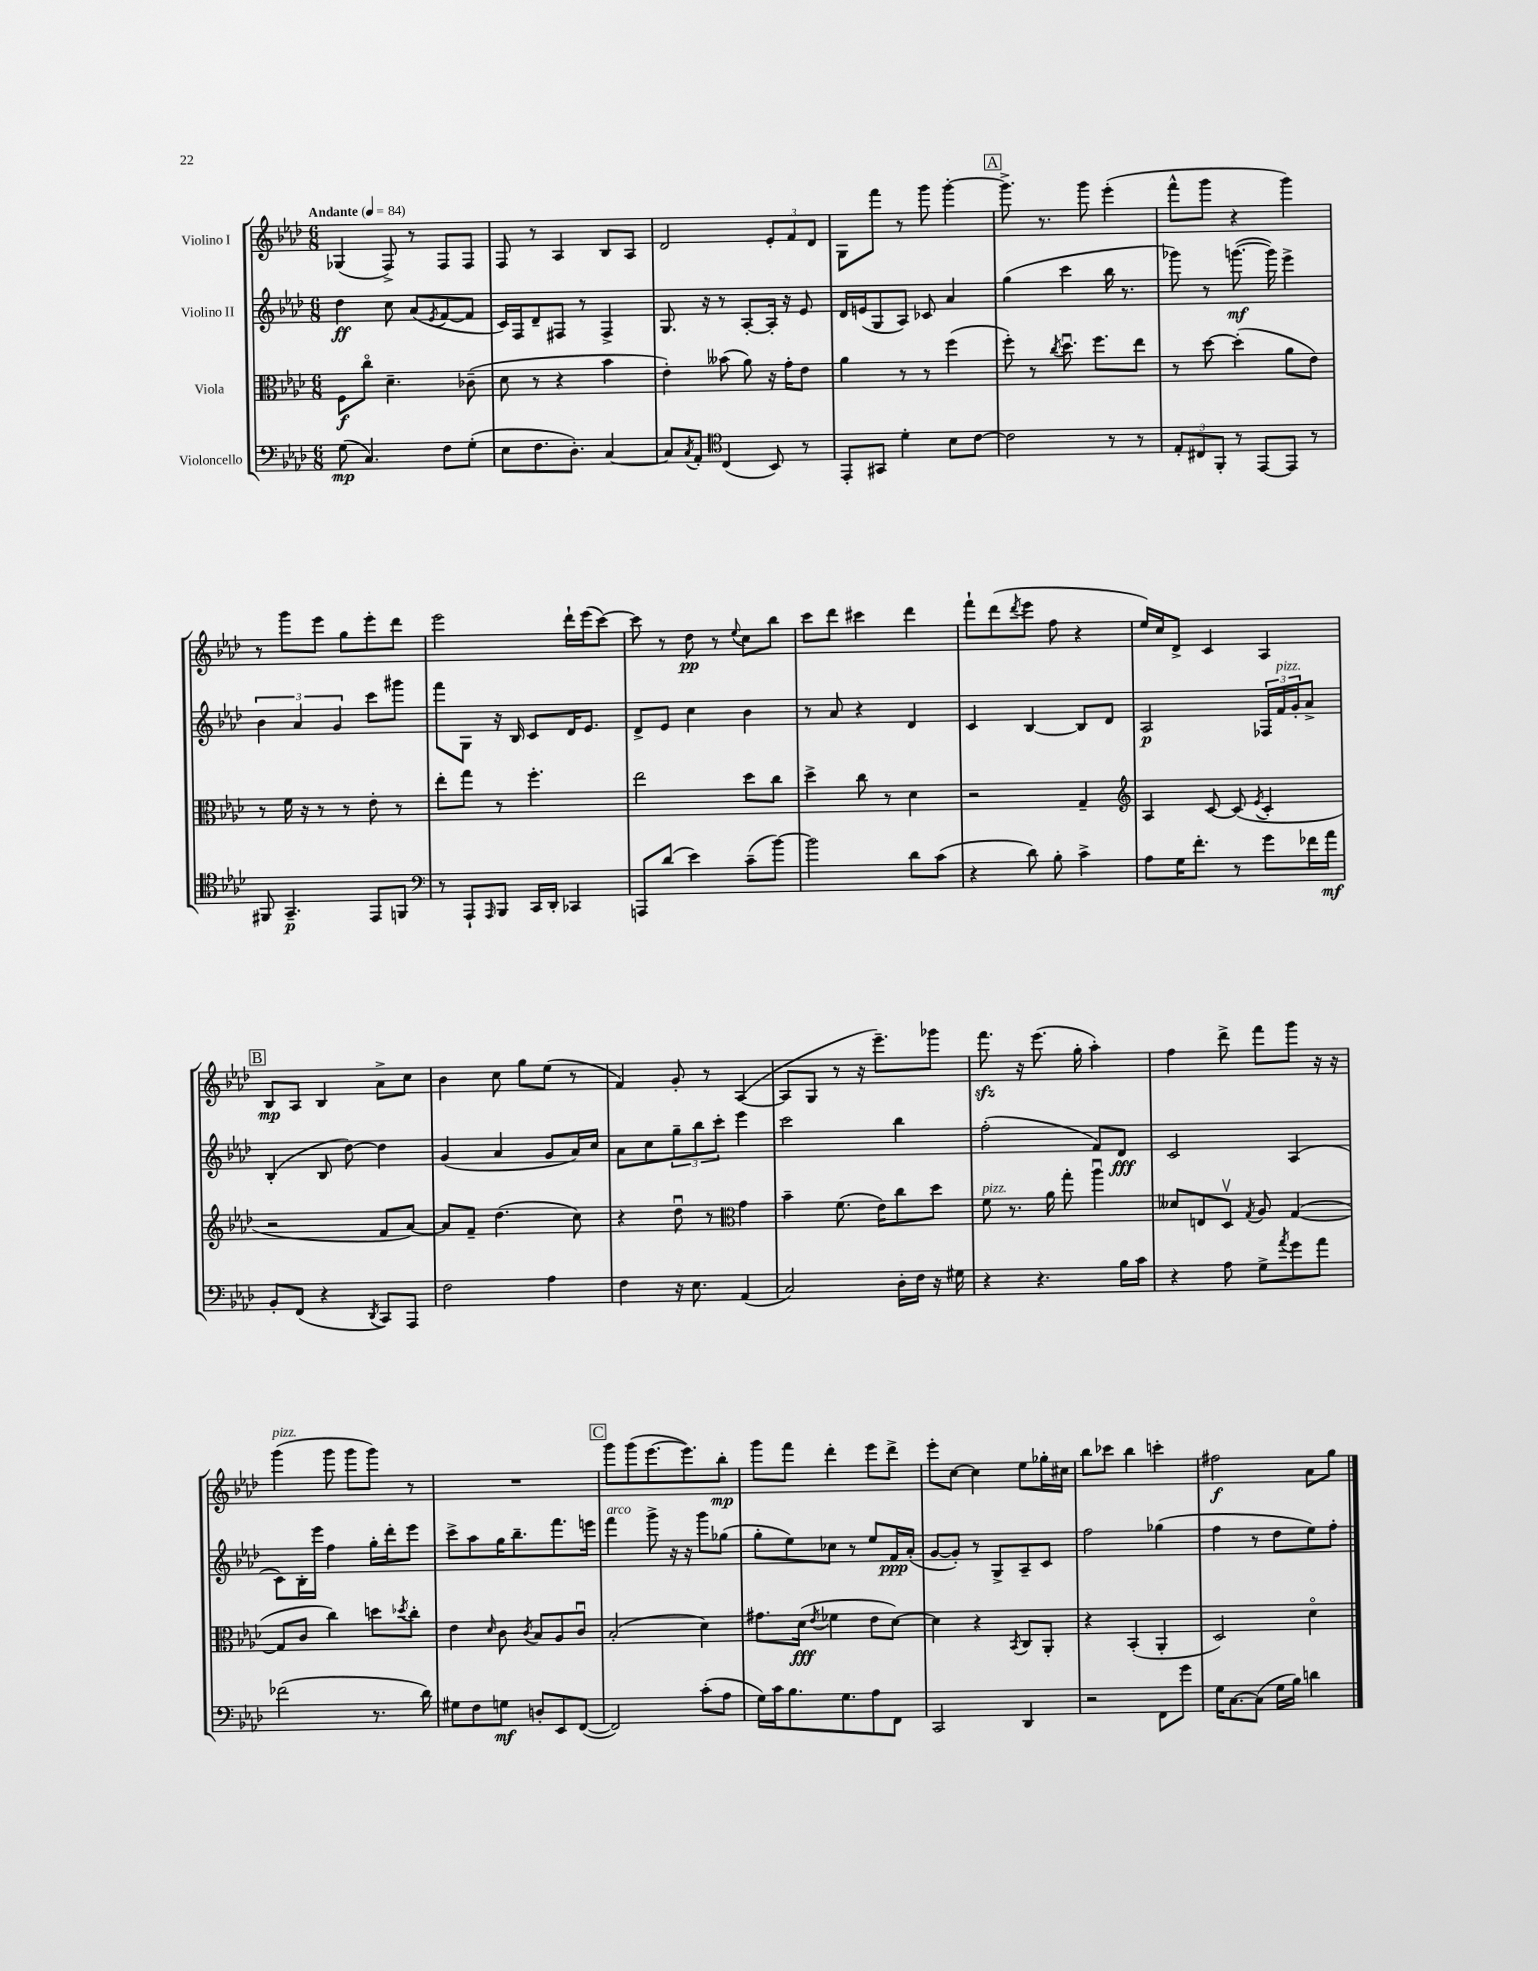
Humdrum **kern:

**kern	**kern	**kern	**kern
*staff4	*staff3	*staff2	*staff1
*clefF4	*clefC3	*clefG2	*clefG2
*k[b-e-a-d-]	*k[b-e-a-d-]	*k[b-e-a-d-]	*k[b-e-a-d-]
*M6/8	*M6/8	*M6/8	*M6/8
*MM84	*MM84	*MM84	*MM84
(8G	8F	4dd-	(4G-
4.C)	8cco	.	.
.	4.d-~	8cc	8F^)
.	.	(8a-	8r
.	.	8qe-	.
8F	.	[8f	8F
(8G'	(8c-~	8f]	8F
=	=	=	=
8E-	8d-	16c)	8F
.	.	16F	.
8.F	8r	8d-~	8r
.	4r	8F#	4A-
8.D-')	.	.	.
.	.	8r	.
[4C	4b-	4F#^	8B-
.	.	.	8A-
=	=	=	=
8C]	4e-')	8.G	2d-
8qC	.	.	.
8AA-'	.	.	.
.	.	16r	.
*clefC4	*	*	*
(4C	(8b--	8r	.
.	8a-)	[8A-'	.
8BB-)	16r	16A-']	12e-'
.	16g'	16r	.
.	.	.	12f
8r	8e-	8e-	.
.	.	.	12d-
=	=	=	=
8EE-'	4a-	16d-	8G
.	.	(16e	.
8GG#	.	8G	8fff
4d-'	8r	8A-)	8r
.	8r	8c-	8ggg
8B-	(4ff	4a-	[4ggg'
[8c	.	.	.
=	=	=	=
2c]	8ff')	(4gg	8.ggg^]
.	8r	.	.
.	.	.	8.r
.	8qcc	.	.
.	8.dd-u	4ccc	.
.	.	.	8ggg
.	8.ff	.	.
8r	.	16bb-	(4eee-'
.	.	8.r	.
8r	8ee-	.	.
=	=	=	=
12E-'	8r	8ggg-)	8fff^^
12C#	.	.	.
.	[8dd-	8r	8ggg
12FF'	.	.	.
8r	(4dd-']	([8.ggg	4r
[8EE-	.	.	.
.	.	16ggg])	.
8EE-]	8a-	4eee-^	4ggg)
8r	8e-)	.	.
=	=	=	=
8FF#	8r	6b-	8r
4.GG~	16f	.	8ggg
.	.	6a-	.
.	16r	.	.
.	8r	.	8eee-
.	.	6g	.
.	8r	.	8gg
8EE-	8e-'	8ccc	8eee-'
8FF	8r	8ggg#	8ddd-
=	=	=	=
*clefF4	*	*	*
8r	8ee-'	8fff	2eee-
8AAA-`	8gg	8G	.
16qqAAA-	.	.	.
8BBB-	8r	16r	.
.	.	16B-	.
16CC	4.ff'	8c	.
16DD-'	.	.	.
4CC-	.	16d-	16ddd-`
.	.	8.e-	(16eee-
.	.	.	[8ccc)
=	=	=	=
8AAA	2ee-	8d-^	8ccc]
(8d-	.	8e-	8r
4e-)	.	4cc	8dd-
.	.	.	8r
.	.	.	8qqee-
(8c~	8dd-	4b-	8cc
[8b-)	8cc	.	8bb-
=	=	=	=
2b-]	4dd-^	8r	8ccc
.	.	8a-	8ddd-
.	8cc	4r	4ccc#
.	8r	.	.
8d-	4d-	4d-	4ddd-
(8c	.	.	.
=	=	=	=
4r	2r	4c	8fff`
.	.	.	(8ddd-
.	.	.	8qddd-
8d-)	.	[4B-	8eee-
8B-'	.	.	8ff
4c^	4G~	8B-]	4r
.	.	8d-	.
=	=	=	=
*	*clefG2	*	*
8A-	4A-	2A-	16ee-)
.	.	.	16cc
16G	.	.	8d-^
8.f'	.	.	.
.	[8c	.	4c
8r	(8c]	.	.
.	8qe-	.	.
8g	4c'	24F-	4A-
.	.	24f	.
.	.	24g'	.
16f-	.	8a-^	.
16a-	.	.	.
=	=	=	=
8BB-'	2r	(4B-'	8B-
(8FF	.	.	8A-
4r	.	8B-	4B-
.	.	[8dd-)	.
8qDD-	.	.	.
8CC)	8f	4dd-]	8a-^
8AAA-	[8a-)	.	8cc
=	=	=	=
2F	8a-]	(4g	4b-
.	8f~	.	.
.	(4.dd-	4a-	8cc
.	.	.	8gg
4A-	.	8g	(8ee-
.	8cc)	16a-)	8r
.	.	16cc	.
=	=	=	=
4F	4r	8a-	4f)
.	.	8cc	.
16r	8dd-u	12gg~	8g'
8.E-	.	.	.
.	.	12bb-	.
.	8r	.	8r
.	.	12ccc'	.
*	*clefC3	*	*
(4AA-	4g	4eee-	([4A-
=	=	=	=
2C)	4b-~	2ccc	8A-]
.	.	.	8G
.	(8.f	.	8r
.	.	.	16r
.	16e-)	.	8.eee-~)
16D-'	8cc	4bb-	.
16F	.	.	.
16r	8dd-	.	8ggg-
16G#	.	.	.
=	=	=	=
4r	8f	(2ff'	8.fff
.	8.r	.	.
.	.	.	16r
4.r	.	.	(8.eee-
.	16a-	.	.
.	8gg'	.	.
.	.	.	16gg'
.	4aa-u	8f)	4aa-')
16B-	.	8d-	.
16c	.	.	.
=	=	=	=
4r	8d--	2c	4ff
.	8E	.	.
8A-	8D-v	.	8ddd-^
.	8qG	.	.
8G^	8A-	.	8fff
8qa-	.	.	.
8g	([4G	(4A-	8ggg
8a-	.	.	16r
.	.	.	16r
=	=	=	=
(2f-	8G]	8c)	(4ggg
.	8c	16B-'	.
.	.	16eee-	.
.	4cc)	4ff	8ggg
.	.	.	8ggg
8.r	8dd	16gg'	8ggg)
.	.	16ddd-'	.
.	8qdd-	.	.
.	8cc'	8eee-	8r
16d-)	.	.	.
=	=	=	=
8G#	4e-	8ccc^	2.r
8F	.	8aa-	.
.	16qqd-	.	.
8G	8c	16gg	.
.	.	8.bb-~	.
.	8qc	.	.
8D'	8B-	.	.
8EE-	8A-	8.fff	.
([8FF	8cu	.	.
.	.	16eee	.
=	=	=	=
2FF])	(2B-'	4fff	8ggg
.	.	.	(8ggg
.	.	8ggg^	[8.eee-
.	.	16r	.
.	.	16r	8.eee-])
(8c'	4d-)	8ggg	.
8A-	.	(8gg-	8bb-'
=	=	=	=
16G)	8.g#	8gg'	8ggg
16c	.	.	.
8.B-	.	8ee-)	8fff
.	(16d-	.	.
.	8qe-	.	.
.	4f-	8cc-	4ddd-'
8.G	.	.	.
.	.	8r	.
8A-	8e-	8ee-	8eee-
8FF	[8d-)	16f	8ddd-^
.	.	(16a-'	.
=	=	=	=
2CC	4d-]	[8g	8eee-'
.	.	8g'])	[8cc
.	4r	8r	4cc]
.	.	8G^	.
.	8qBB-	.	.
4DD-	8C	8A-~	8ee-
.	8AA-'	8c	16gg-'
.	.	.	16cc#
=	=	=	=
2r	4r	2ff	8bb-
.	.	.	8ccc-
.	(4BB-'	.	4bb-
8FF	4AA-'	(4gg-	4ccc'
8g	.	.	.
=	=	=	=
16G	2D-)	4ff	2ff#
[8.C	.	.	.
(8C]	.	8r	.
16G	.	8dd-	.
16B-)	.	.	.
4d	4d-o	8ee-)	8a-
.	.	8ff'	8gg
==	==	==	==
*-	*-	*-	*-
